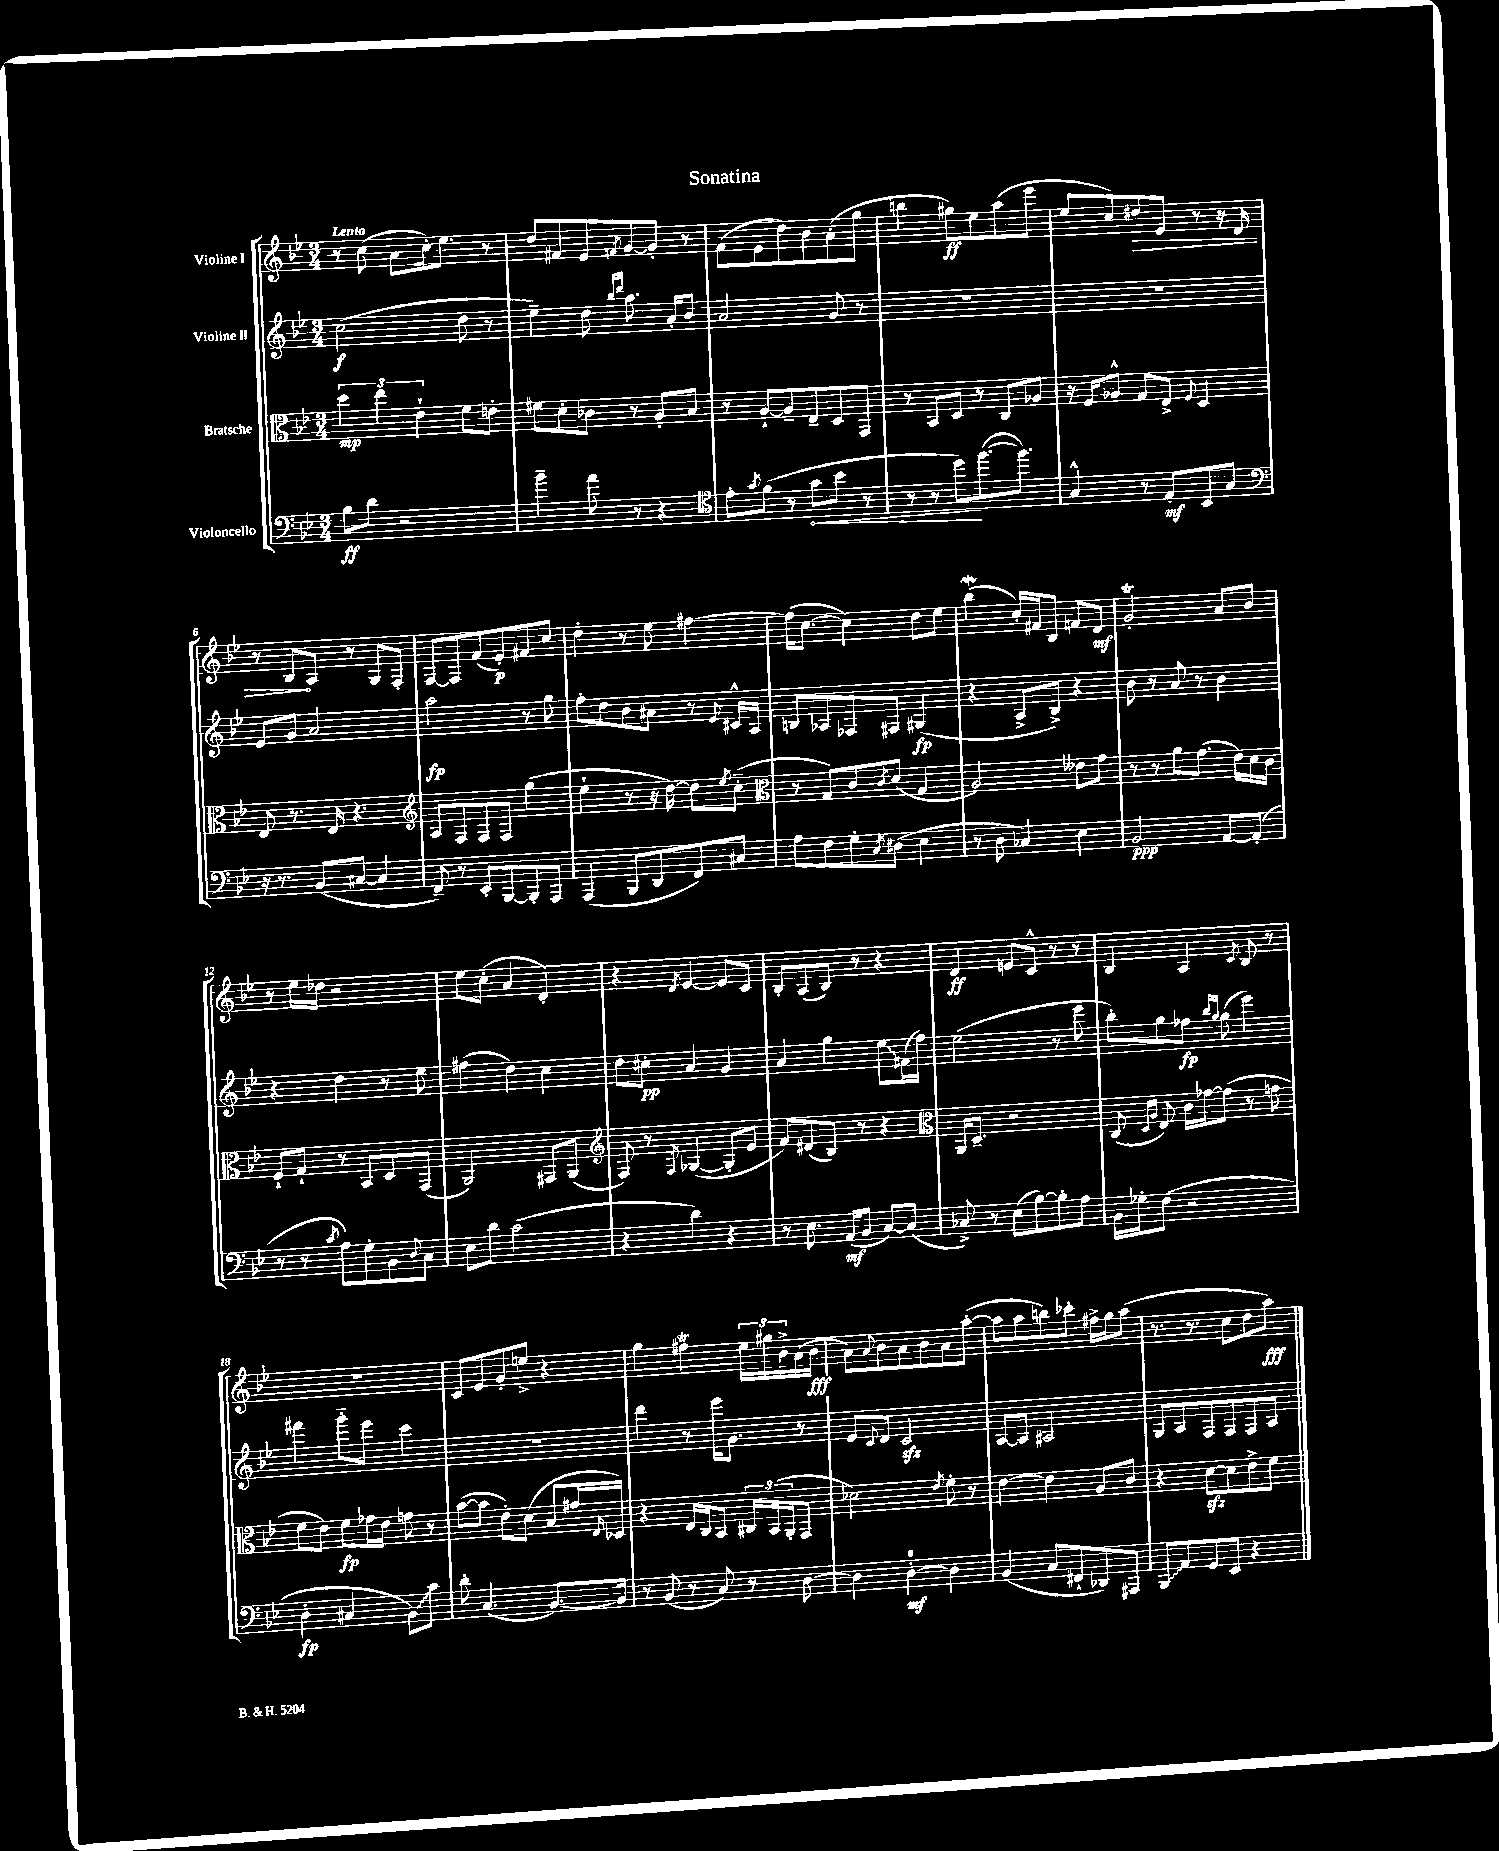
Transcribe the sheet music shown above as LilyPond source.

\header { title = "Sonatina" }
<<
\new StaffGroup <<
\new Staff = "s0" \with { instrumentName = "Violine I" } {
    \clef treble \key bes \major \numericTimeSignature \time 3/4 \tempo "Lento"
    r8 c''8( a'8 c''16-.) ees''8. r8 |
    d''8 fis'8 ees'8 \acciaccatura { f'8 } g'8~ g'8-. r8 |
    f'8( ees'8 d''8) bes'8 a'8-.( g''8 |
    b''4 gis''8\ff) ees''8 a''8( ees'''8 |
    ees''8 c''8) \once \override Hairpin.circled-tip = ##t dis''8\> ees'8 r8 r16 d'16 |
    r8 bes8\! a8 r8 g8 f8-. |
    f8~ f8 f'8( ees'8-.\p) fis'8 c''8 |
    d''4-. r8 ees''8 fis''4~ |
    fis''16( c''8.~ c''4) d''8 ees''8 |
    bes''4\mordent( c''16-.) fis'16 bes8 f'8 d'8\mf |
    g'2-.\trill a'8 bes'8 |
    r8 ees''16 des''16 r2 |
    ees''8 c''8-.( a'4 d'4-.) |
    r4 \acciaccatura { d'8 } ees'4~ ees'8 c'8 |
    bes8-. a8( bes8) r8 r4 |
    d'4\ff e'8 c'8-^ r8 r8 |
    bes4 a4 \acciaccatura { c'8 } bes8 r8 |
    R2. |
    c'8 ees'8 g'8-. e''8-> r4 |
    g''4 fis''4\trill \tuplet 3/2 { ees''16 gis''16 bes'16-> } a'16( bes'16\fff |
    a'8) \appoggiatura { a'8 } bes'8 a'8 bes'8 a'8 a''8~-.( |
    a''8 a''8 b''8) ces'''8-. fis''16-> g''16 a''8( |
    r8. r8. c''8 d''8 a''8\fff) \bar "|." |
}
\new Staff = "s1" \with { instrumentName = "Violine II" } {
    \clef treble \key bes \major \numericTimeSignature \time 3/4
    c''2\f( d''8 r8 |
    ees''4--) d''8 \grace { bes''16 d'''16 } a''8. a'16-. bes'8 |
    a'2 g'8 r8 |
    R2. |
    R2. |
    ees'8 g'8 a'2 |
    a''2\fp r8 g''8 |
    f''8-. d''8 bes'8 ais'8 r8 \appoggiatura { ees'8 } cis'16-^ a16 |
    b8 aes8 fes8 fis8 gis4\fp( |
    r4 a8-> bes8->) r4 |
    bes'8 r8 a'8 r8 bes'4 |
    r4 d''4 r8 ees''8 |
    fis''4( d''4) c''4 |
    d''8 cis''8-.\pp a'4 g'4 |
    a'4 g''4 \once \override Glissando.style = #'zigzag ees''8\glissando fis'16( f''16) |
    ees''2( r8 ees'''8 |
    bes''8-.) g''8 fes''8\fp \grace { bes''16 g''16 } g''8( ees'''4) |
    fis'''4 g'''8-_ ees'''8 c'''4 |
    R2. |
    d'''4 r8 ees'''16 g'8. r8 |
    ees'8 \appoggiatura { c'8 } d'8 c'2\sfz |
    a8~ a8 ais2 |
    g8 a8 f8 f8 f8 a8 \bar "|." |
}
\new Staff = "s2" \with { instrumentName = "Bratsche" } {
    \clef alto \key bes \major \numericTimeSignature \time 3/4
    \tuplet 3/2 { d''4\mp ees''4 ees'4-! } f'8 e'8-. |
    fis'8 d'8-. ces'8 r8 a8-. bes8 |
    r8 a8~-! a8-- ees8-- d8 g,8 |
    r8 bes,8 d8 r8 c8 aes8 |
    r16 f16 aes8-^ g8 ees8-> \appoggiatura { f8 } d4 |
    ees8 r8. ees16 r4. |
    \clef treble a8 f8 f8 f8 g''4( |
    ees''4-! r8 r16 d''16~) d''8 \acciaccatura { ees''8 } c''8-_( |
    \clef alto r8 g8) c'8 \acciaccatura { c'8 } d'8( g4 |
    a2) eeses'8 g'8 |
    r8 r8 a'8 g'8.( ees'16) d'16 c'16 |
    f8-! g8-! r8 bes,8 d8 g,8( |
    a,2) gis,8 a,8( |
    \clef treble f8) r8 \acciaccatura { f8 } ges4~( ges8-. ees'8 |
    f'8) dis'8( bes8) r8 r4 |
    \clef alto a,16 d8.-- r2 |
    c8( \grace { d16 a16 } ees8) c'16 ges'16~ ges'8( r8 g'8 |
    f'8 ees'8) f'8\fp ges'16 ees'16 g'8 r8 |
    bes'8~( bes'8 ees'8-.) d'8( bes8 gis'16 \grace { ees16 } des16) |
    r4 ees16 c16 bes,8 \tuplet 3/2 { cis16 bes,16( a,16-. } g,8 |
    des'2) \acciaccatura { ees'8 } f'8-. r8 |
    ees'4~ ees'4 a8 c'8 |
    r4 d'8~\sfz d'8 ees'8-> f'8 \bar "|." |
}
\new Staff = "s3" \with { instrumentName = "Violoncello" } {
    \clef bass \key bes \major \numericTimeSignature \time 3/4
    bes8\ff d'8 r2 |
    bes'4-- a'8 r8 r4 |
    \clef tenor ees'8-. \acciaccatura { g'8 } f'8( r8 \once \override Hairpin.circled-tip = ##t g'8\< bes'8 r8 |
    r8 r8 d''8\!) f''8.~( f''8.) |
    g4-^ r8 ees8-.\mf bes,8 g8 |
    \clef bass r16 r8. bes,8( cis8~ cis4 |
    f,8--) r8 ees,8-. bes,,8~ bes,,8-. a,,8 |
    a,,4( bes,,8 d,8 f,8) cis8 |
    a8 f8 g8-. \acciaccatura { c8 } dis8( ees4 |
    r8 d8 ces4) ees4 |
    bes,2\ppp a,8~ a,8-.( |
    r8 r8 \acciaccatura { c'8 } a8) g8-. bes,8 \appoggiatura { d8 } c8 |
    ees8 d'8 c'2( |
    r4 d'4) r4 |
    r8 ees8. a,16\mf( bes,8 c8~) c8( |
    ces8->) r8 ees8( bes8~) bes8-. a8 |
    bes,16 ges16-. f8( r2 |
    d4-.\fp cis4 \once \override Glissando.style = #'zigzag bes,8\glissando) c'8 |
    d'8-. c4.( bes,8.~) bes,16 |
    r8 bes,8( r8 c8) r8 d8~ |
    d4 d4-0~-.\mf d4 |
    bes,4( c8 fis,8-! des,8) ais,,8 |
    \once \override Glissando.style = #'zigzag bes,,8\glissando a,8 g,8 ees,8 r4 \bar "|." |
}
>>
>>
